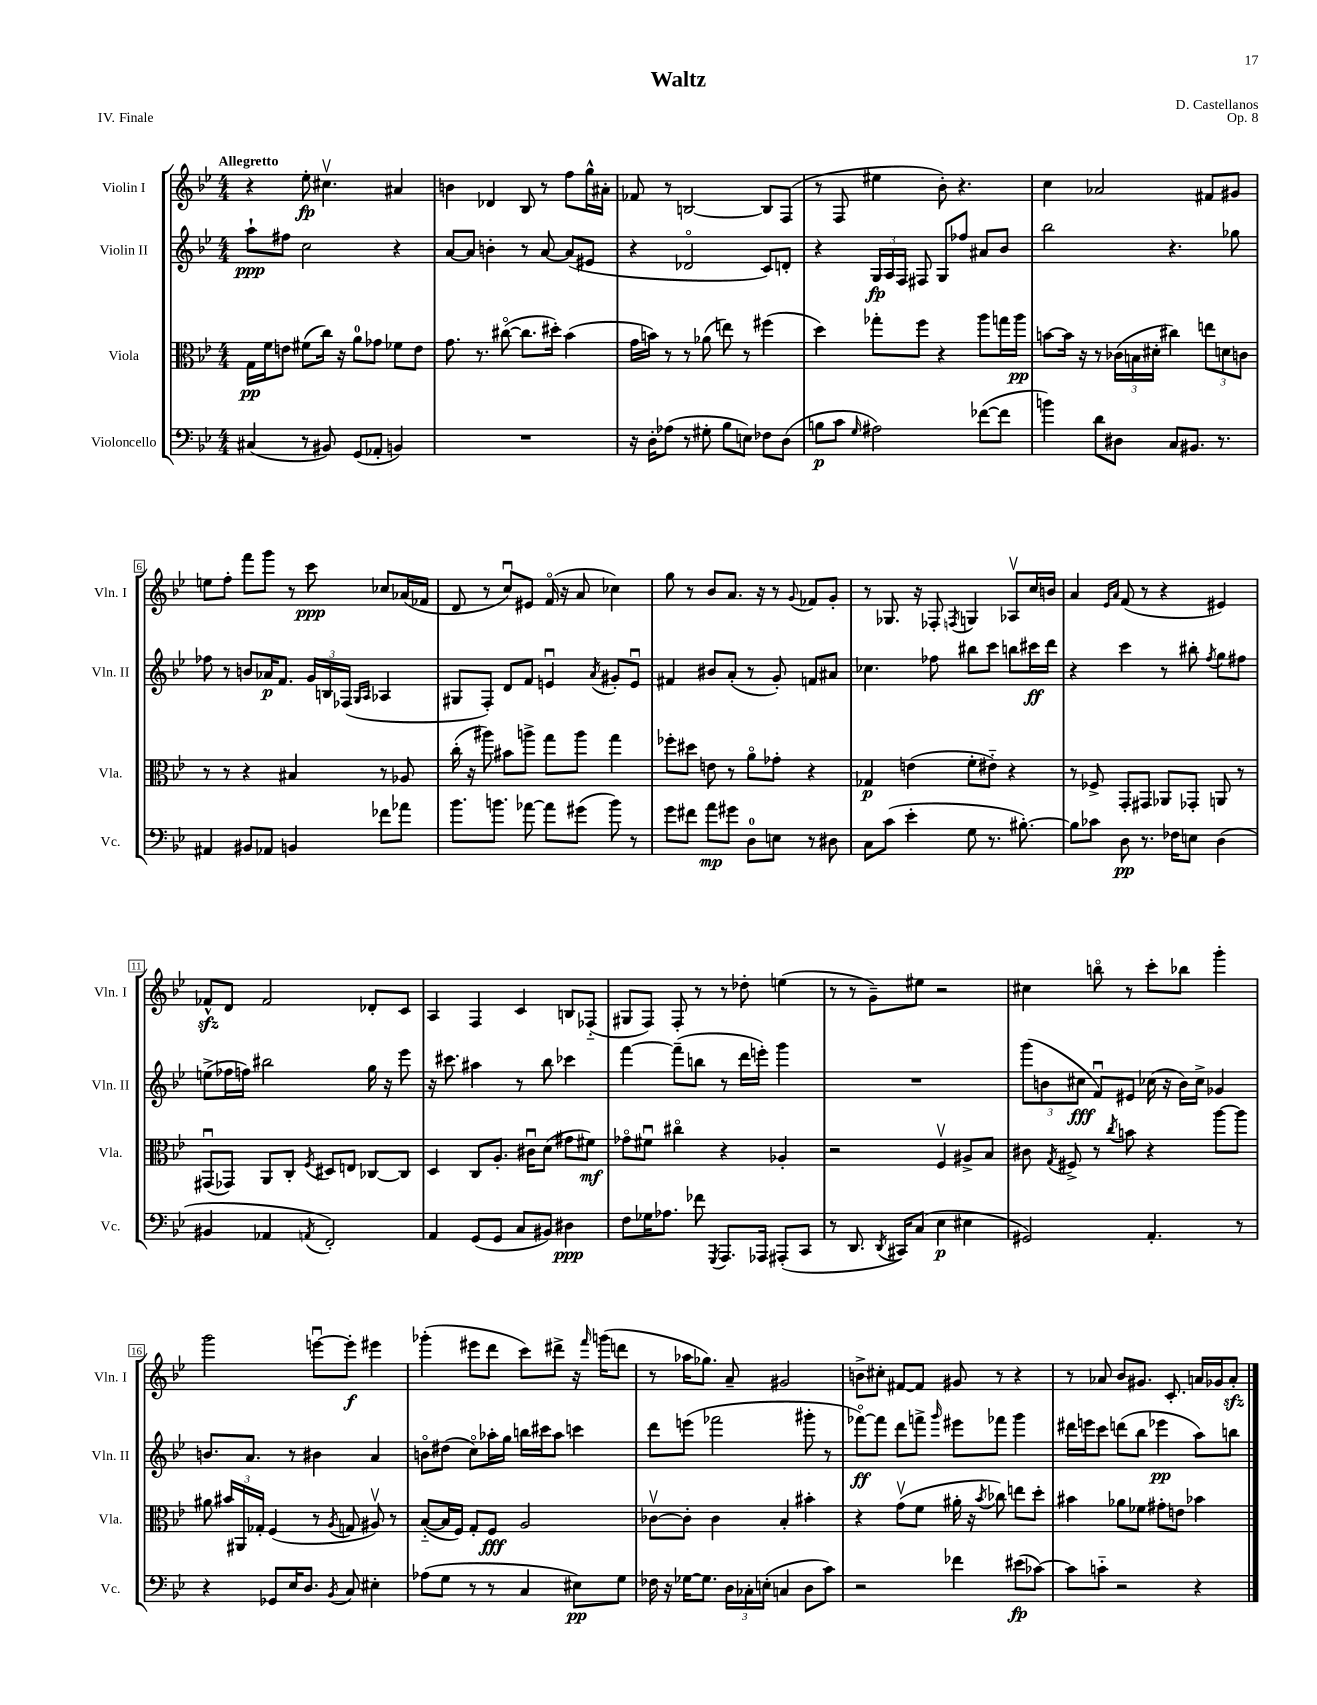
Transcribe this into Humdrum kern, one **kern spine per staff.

**kern	**kern	**kern	**kern
*staff4	*staff3	*staff2	*staff1
*clefF4	*clefC3	*clefG2	*clefG2
*k[b-e-]	*k[b-e-]	*k[b-e-]	*k[b-e-]
*M4/4	*M4/4	*M4/4	*M4/4
(4C#	16G	8aa`	4r
.	16f	.	.
.	8e	8ff#	.
8r	(8f#	2cc	8ee-'
8BB#)	16cc)	.	4.cc#v
.	16r	.	.
(8GG	8a	.	.
8AA-'	8g-	.	.
4BB)	8f-	4r	4a#
.	8e	.	.
=	=	=	=
1r	8.g	[8a	4b
.	.	8a]	.
.	8.r	.	.
.	.	4b'	4d-
.	([8cc#o	.	.
.	8.cc#]	8r	8B-
.	.	[8a	8r
.	16dd#')	.	.
.	(4b-	(8a]	8ff
.	.	8e#	16gg^^
.	.	.	16a#'
=	=	=	=
16r	16g	4r	8f-
16D'	16b)	.	.
(8A-	8r	.	8r
8r	8r	2d-o	[2B
8G#'	(8a-	.	.
8B-	8ee)	.	.
8E)	8r	.	.
8F-	(4ff#	8c)	8B]
(8D	.	8d'	(8F
=	=	=	=
8B	4dd)	4r	8r
8c	.	.	8F
16qqG	.	.	.
2A#)	8gg-'	24G	4ee#
.	.	24A	.
.	.	24F	.
.	8ff	8F#	.
.	4r	8G	8b-')
.	.	8ff-	4.r
([8f-	8aa	8a#	.
8f-]	16gg	8b-	.
.	16aa	.	.
=	=	=	=
4b)	[8b	2bb-	4cc
.	16b]	.	.
.	16r	.	.
8d	8r	.	2a-
8D#	(24c-	.	.
.	24B	.	.
.	24d#'	.	.
8C	4cc#)	4.r	.
8.BB#	.	.	.
.	12ee	.	8f#
8.r	.	.	.
.	12d	.	.
.	.	8gg-	8g#
.	12c	.	.
=	=	=	=
4AA#	8r	8ff-	8ee
.	8r	8r	8ff'
8BB#	4r	8b	8fff
8AA-	.	16a-	8ggg
.	.	8.f	.
4BB	4B#	.	8r
.	.	24g	8ccc
.	.	24B	.
.	.	(24F-	.
.	.	16qqG	.
.	.	16qqA	.
8f-	8r	4A-	8cc-
8a-	8A-	.	(16a-
.	.	.	16f-
=	=	=	=
8.b-	(16cc'	8G#	8d
.	16r	.	.
.	8aa#)	8F')	8r
8.b	.	.	.
.	8b#	8d	8ccu)
[8a-	8aa^	8f	8e#
8a-]	8gg	4eu	(16fo
.	.	.	16r
(8g#	8aa	.	8a
.	.	8qa	.
8b)	4gg	8g#'	4cc-)
8r	.	8eu	.
=	=	=	=
8g	8ff-'	4f#	8gg
8f#	8dd#	.	8r
8a	8e	8b#	8b-
8g#	8r	(8a'	8.a
8D	8ao	8r	.
.	.	.	16r
8E	8g-'	8g')	8r
.	.	.	8qqg
8r	4r	8f	8f-
8D#	.	8a#	8g'
=	=	=	=
8C	4G-	4.cc-	8r
(8c	.	.	8.G-
4e-'	(4e	.	.
.	.	.	16r
.	.	8ff-	8F-'
.	.	.	8qF
8G	8f'	8bb#	4G
8.r	8e#'~)	8ccc	.
.	4r	8bb	8A-v
[8.B#')	.	.	.
.	.	16ccc#	16cc
.	.	16ddd	16b
=	=	=	=
8B#]	8r	4r	4a
8c-	8F-^	.	.
.	.	.	16qqe-
.	.	.	16qqa
8D	8GG'	4ccc	(8f
8.r	8GG#	.	8r
.	8AA-	8r	4r
16F-	.	.	.
8E	8GG-'	8bb#'	.
.	.	8qff	.
(4D	8AA	8gg	4e#)
.	8r	8ff#	.
=	=	=	=
4BB#	(8GG#u	(8ee^	8f-^^
.	8GG-)	16ff-	8d
.	.	16ff)	.
4AA-	8AA	2bb#	2f-
.	8C'	.	.
8qAA	8qF	.	.
2FF')	8D#	.	.
.	8E	.	.
.	[8C-	16gg	8d-'
.	.	16r	.
.	8C-]	8eee-	8c
=	=	=	=
4AA	4D	16r	4A
.	.	8.ccc#	.
(8GG	8C	4aa#	4F
8GG	8.A'	.	.
8C	.	8r	4c
.	16c#u	.	.
8BB#)	(8d	8bb-	.
4D#	8g#	4ccc-	8B
.	8f#)	.	(8F-'~
=	=	=	=
8F	8g-o	[4fff	8G#
16G-	8f#u	.	8F)
8.A-	.	.	.
.	4cc#o	(8fff~]	8F'
8f-	.	8bb	8r
8qGGG	.	.	.
8.AAA	4r	8r	8r
.	.	16ddd	8dd-'
16AAA-	.	16eee')	.
(8AAA#'	4A-'	4ggg	(4ee
8CC	.	.	.
=	=	=	=
8r	2r	1r	8r
8.DD	.	.	8r
.	.	.	8g~)
8qDD	.	.	.
16CC#)	.	.	.
(8C	.	.	8ee#
4E-	4Fv	.	2r
4E#	8A#^	.	.
.	8B-	.	.
=	=	=	=
2GG#)	8c#	(12ggg	4cc#
.	.	12b	.
.	8qG	.	.
.	8F#^	.	.
.	.	12cc#	.
.	8r	8fu)	8bbo
.	8qcc	.	.
.	8b	8e#	8r
4.AA'	4r	(16cc-	8ccc'
.	.	16r	.
.	.	16b)	8bb-
.	.	16cc-^	.
.	[8aa	4g-	4ggg'
8r	8aa]	.	.
=	=	=	=
4r	8a#	8.b	2ggg
.	24b#	.	.
.	24AA#	.	.
.	.	8.a	.
.	24G-'	.	.
8GG-	(4F	.	.
16E-	.	8r	.
8.D	.	.	.
.	8r	4b#	[8eeeu
8qBB-	8qA	.	.
8C	8G	.	8eee']
4E#'	8A#v)	4a	4eee#
.	8r	.	.
=	=	=	=
(8A-	([8B-'~	8bo	(4ggg-'
8G	16B-]	(8dd#	.
.	16F)	.	.
8r	8G'	8cco)	8eee#
8r	8F	16aa-'	8ddd
.	.	16gg	.
4C	2A	16bb	8ccc)
.	.	16ccc#	.
.	.	8aa-	8ddd#^
8E#)	.	4ccc	16r
.	.	.	16qqfff
.	.	.	(16ggg
8G	.	.	8ddd
=	=	=	=
16F-	[8c-v	8ddd	8r
16r	.	.	.
[16G-	8c-']	(8eee	16aa-
8.G-]	.	.	8.gg-)
.	4c-	2fff-	.
24D	.	.	8a~
24C-'	.	.	.
(24E'	.	.	.
4C	4B-'	.	2g#
8D	4b#'	8ggg#'	.
8c)	.	8r	.
=	=	=	=
2r	4r	[8fff-o)	8b^
.	.	8fff-]	8cc#'
.	(8gv	8ddd	[8f#
.	8f	8fff^	8f#]
.	.	16qqggg	.
4f-	16a#'	8eee#	8g#
.	16r	.	.
.	8qb-	.	.
.	8cc-)	8fff-	8r
(8e#	8ee	4ggg	4r
[8c-)	8dd'	.	.
=	=	=	=
8c-]	4b#	16ddd#	8r
.	.	16eee	.
8c'~	.	8ccc	8a-
2r	8a-	(8ddd	8b-
.	8f-	8bb-	8.g#
.	8g#'	4eee-	.
.	.	.	8.c'
.	8e	.	.
4r	4b-	8aa)	16a
.	.	.	16g-
.	.	8bb	8a'
==	==	==	==
*-	*-	*-	*-
